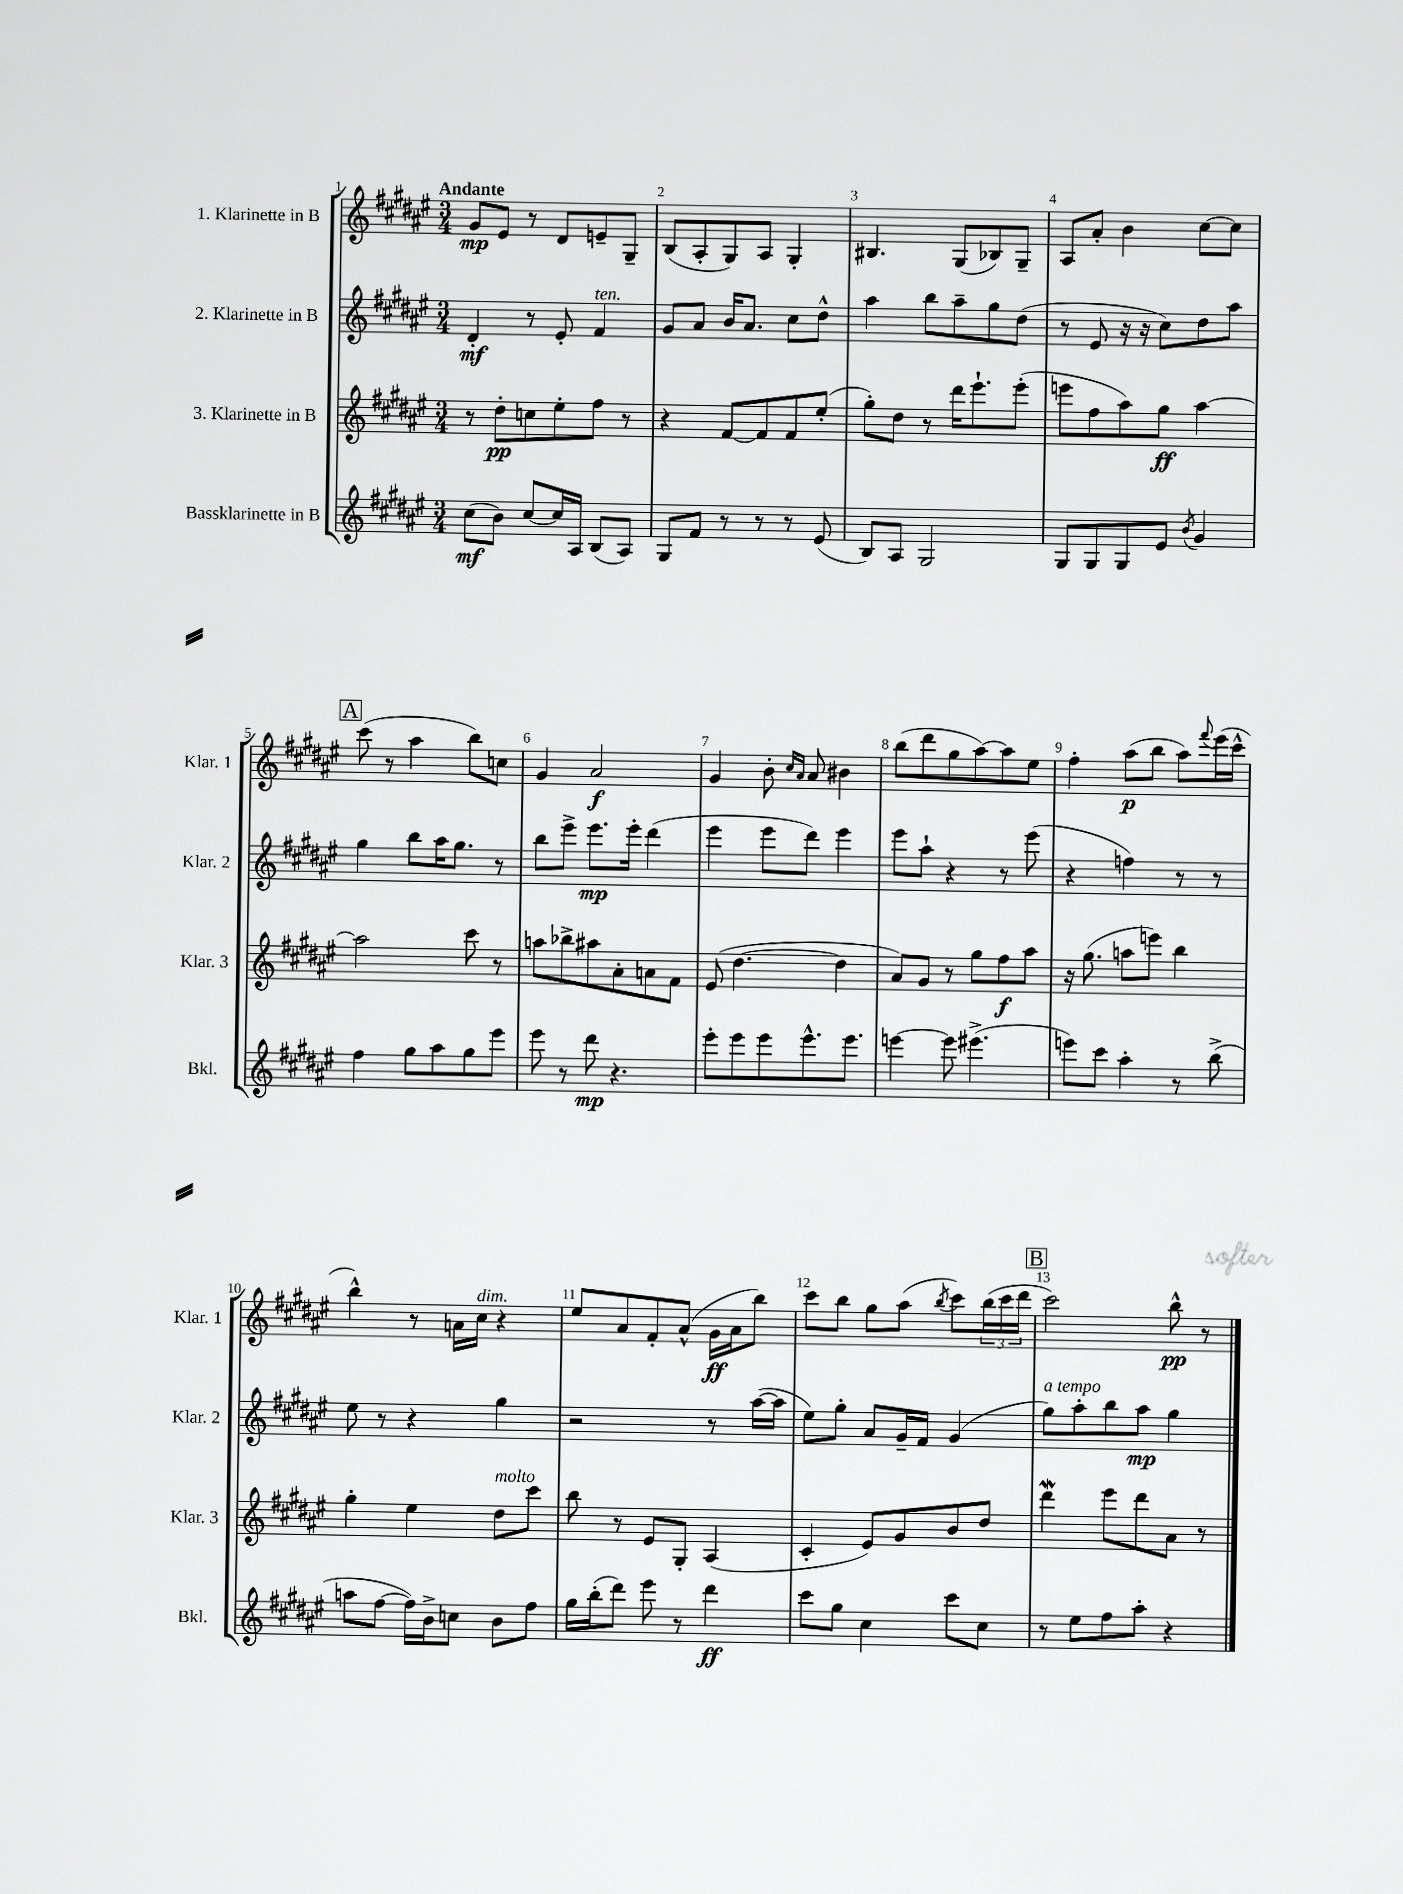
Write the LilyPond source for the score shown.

<<
\new StaffGroup <<
\new Staff = "s0" \with { instrumentName = "1. Klarinette in B" shortInstrumentName = "Klar. 1" } {
    \clef treble \key fis \major \numericTimeSignature \time 3/4 \tempo "Andante"
    gis'8\mp eis'8 r8 dis'8 e'8-- gis8-- |
    b8( ais8-. gis8) ais8 gis4-. |
    bis4. gis8( bes8) gis8-- |
    ais8 ais'8-. b'4 cis''8~ cis''8 |
    \mark \markup { \box "A" } cis'''8( r8 ais''4 b''8) c''8 |
    gis'4 ais'2\f |
    gis'4 b'8-. \grace { cis''16 ais'16 } ais'8 bis'4 |
    b''8( dis'''8 gis''8 ais''8~) ais''8 eis''8 |
    fis''4-. ais''8\p( b''8 ais''8) \appoggiatura { fis'''8 } eis'''16( cis'''16-^ |
    b''4-^) r8 a'16 cis''16^\markup { \italic "dim." } r4 |
    eis''8 ais'8 fis'8-. ais'8-^( gis'16\ff ais'16 b''8) |
    cis'''8 b''8 gis''8 ais''8( \acciaccatura { b''8 } cis'''8) \tuplet 3/2 { b''16( cis'''16 dis'''16 } |
    \mark \markup { \box "B" } cis'''2) b''8-^\pp r8 \bar "|." |
}
\new Staff = "s1" \with { instrumentName = "2. Klarinette in B" shortInstrumentName = "Klar. 2" } {
    \clef treble \key fis \major \numericTimeSignature \time 3/4
    dis'4-.\mf r8 eis'8-. fis'4^\markup { \italic "ten." } |
    gis'8 ais'8 b'16 ais'8. cis''8 dis''8-^ |
    ais''4 b''8 ais''8-- gis''8 dis''8( |
    r8 eis'8 r16 r16 cis''8) dis''8 ais''8 |
    \mark \markup { \box "A" } gis''4 b''8 ais''16 gis''8. r8 |
    b''8 eis'''8-> eis'''8.\mp eis'''16-. dis'''4( |
    eis'''4 eis'''8 dis'''8) eis'''4 |
    eis'''8 ais''8-! r4 r8 eis'''8( |
    r4 f''4) r8 r8 |
    eis''8 r8 r4 gis''4 |
    r2 r8 ais''16~( ais''16 |
    eis''8) gis''8-. ais'8 gis'16-- fis'16 gis'4( |
    \mark \markup { \box "B" } gis''8^\markup { \italic "a tempo" }) ais''8-. b''8 ais''8\mp gis''4 \bar "|." |
}
\new Staff = "s2" \with { instrumentName = "3. Klarinette in B" shortInstrumentName = "Klar. 3" } {
    \clef treble \key fis \major \numericTimeSignature \time 3/4
    r8 dis''8-.\pp c''8 eis''8-. fis''8 r8 |
    r4 fis'8~ fis'8 fis'8 eis''8-.( |
    gis''8-.) dis''8 r8 dis'''16 eis'''8.-! eis'''8-.( |
    e'''8 fis''8 ais''8) gis''8\ff ais''4~ |
    \mark \markup { \box "A" } ais''2 cis'''8 r8 |
    a''8 bes''8-> ais''8 ais'8-. a'8 fis'8 |
    eis'8( dis''4.~ dis''4 |
    ais'8) gis'8 r8 gis''8 fis''8\f ais''8 |
    r16 gis''8.( a''8 e'''8) b''4 |
    gis''4-. eis''4 dis''8^\markup { \italic "molto" } cis'''8 |
    b''8 r8 eis'8 gis8-. ais4( |
    cis'4-. eis'8) gis'8 b'8 dis''8 |
    \mark \markup { \box "B" } dis'''4\mordent eis'''8 dis'''8 ais'8 r8 \bar "|." |
}
\new Staff = "s3" \with { instrumentName = "Bassklarinette in B" shortInstrumentName = "Bkl." } {
    \clef treble \key fis \major \numericTimeSignature \time 3/4
    cis''8\mf( b'8) cis''8~ cis''16 ais16 b8( ais8) |
    gis8 fis'8 r8 r8 r8 eis'8( |
    b8) ais8 gis2 |
    gis8 gis8 gis8 eis'8 \acciaccatura { b'8 } gis'4 |
    \mark \markup { \box "A" } fis''4 gis''8 ais''8 gis''8 eis'''8 |
    eis'''8 r8 dis'''8\mp r4. |
    eis'''8-. eis'''8 eis'''8 eis'''8.-^ eis'''8. |
    e'''4~ e'''8 eis'''4.->( |
    e'''8) cis'''8 ais''4-. r8 b''8->( |
    a''8 fis''8~ fis''16) b'16-> c''8 b'8 fis''8 |
    gis''16 b''16-.( dis'''8) eis'''8 r8 dis'''4\ff |
    cis'''8 gis''8 cis''4 cis'''8 cis''8 |
    \mark \markup { \box "B" } r8 eis''8 fis''8 ais''8-. r4 \bar "|." |
}
>>
>>
\layout { \context { \Score \override BarNumber.break-visibility = ##(#f #t #t) barNumberVisibility = #all-bar-numbers-visible } }
